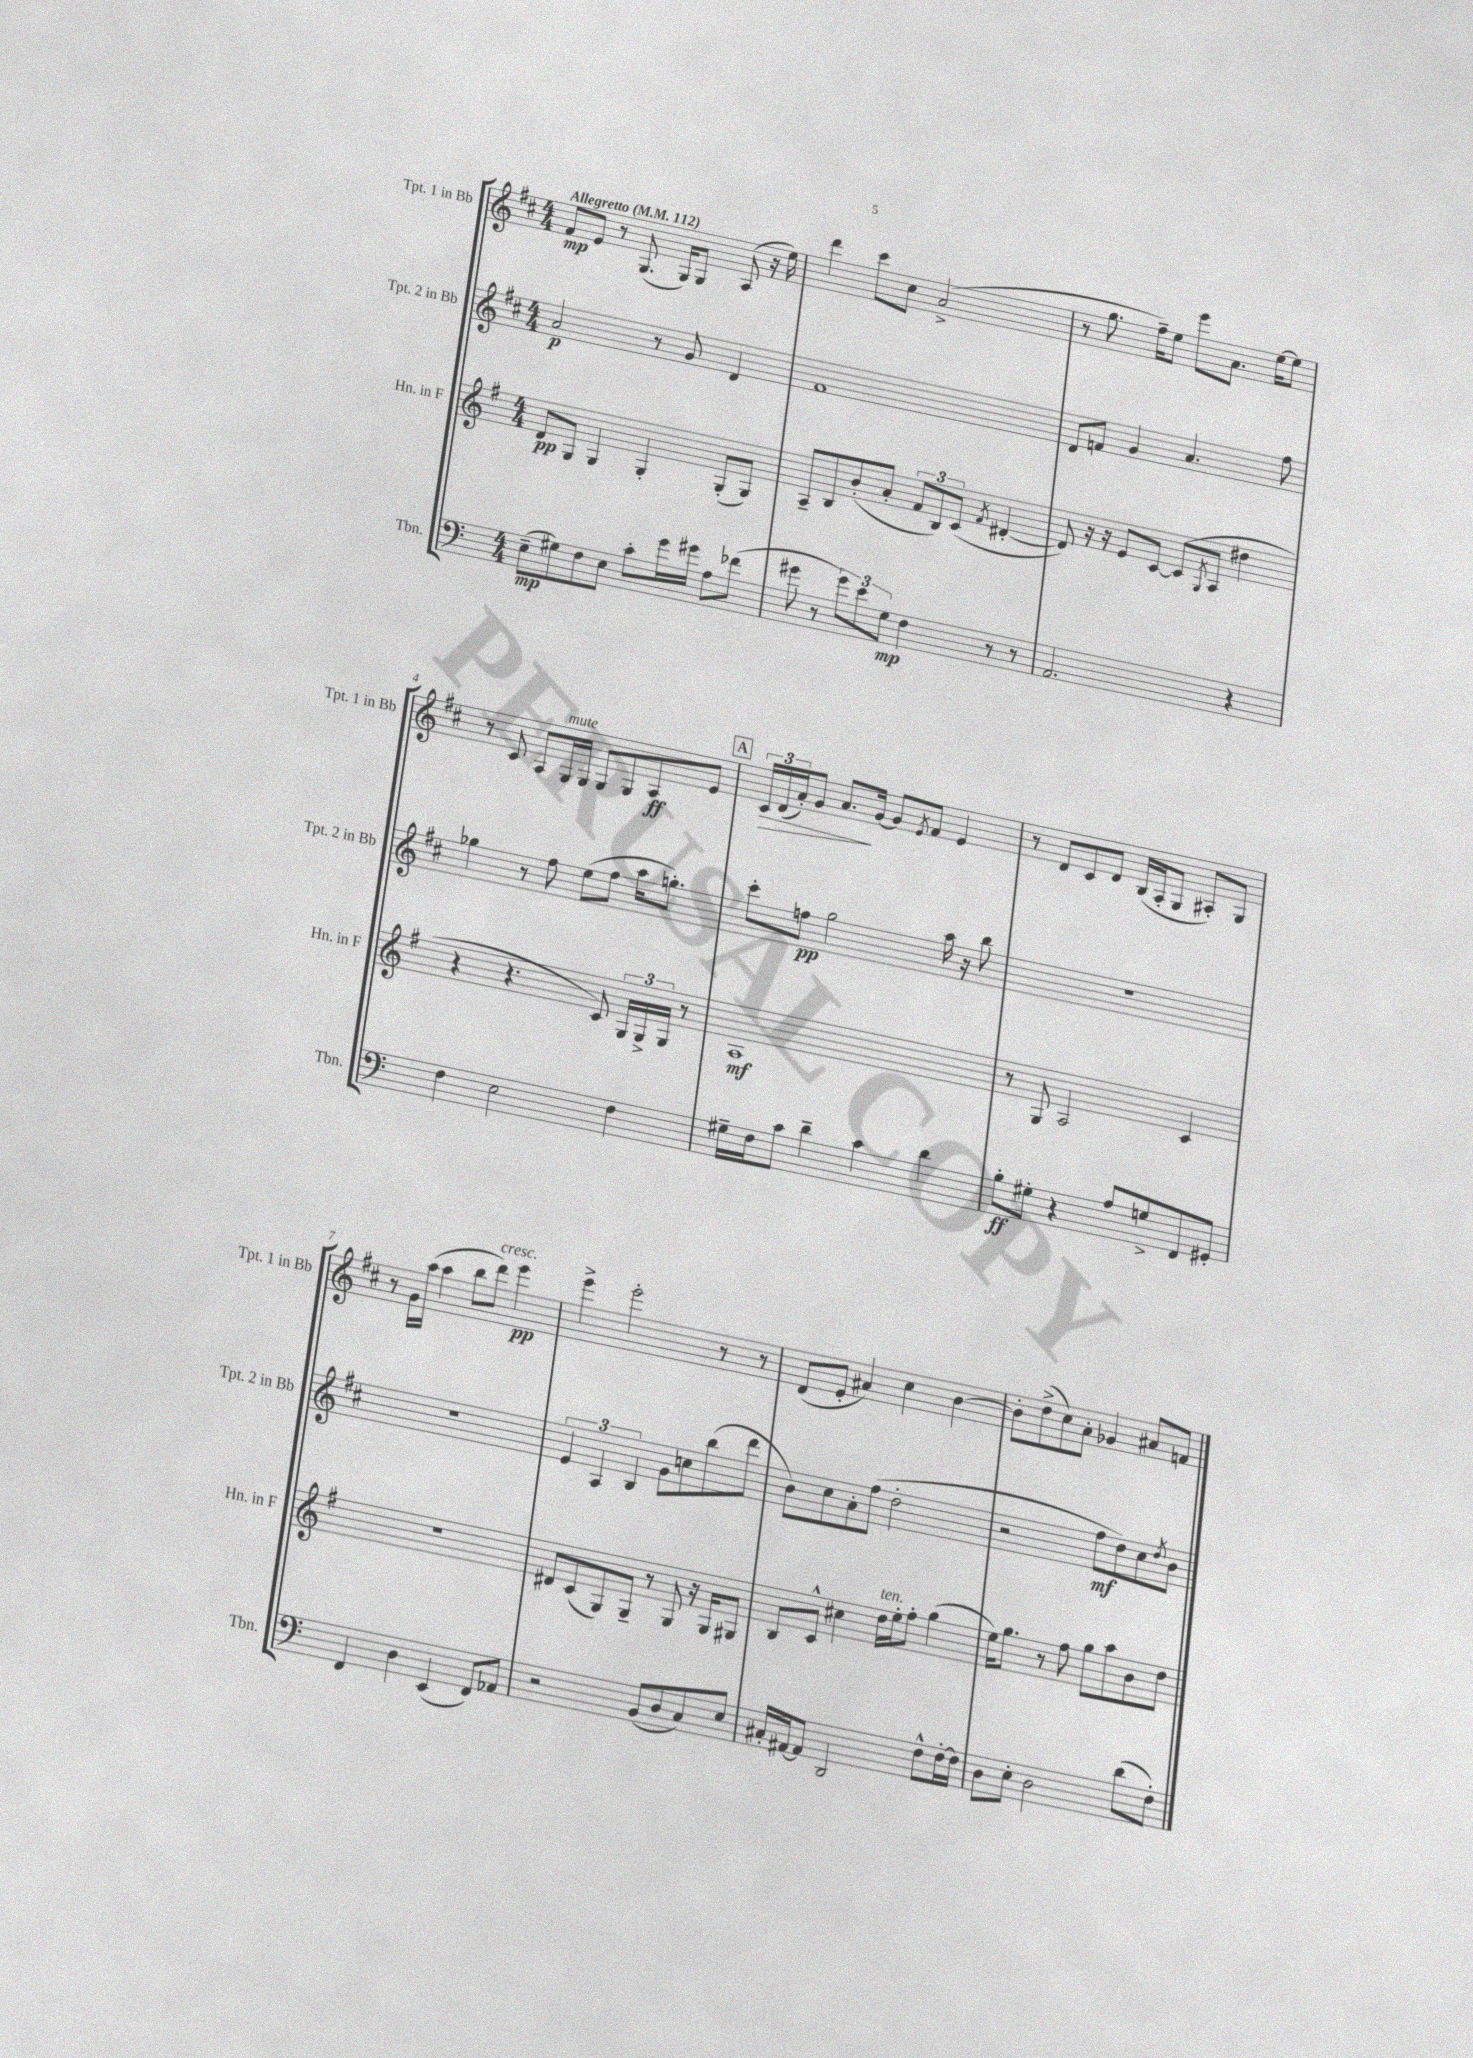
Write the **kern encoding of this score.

**kern	**dynam	**kern	**dynam	**kern	**dynam	**kern	**dynam
*part4	*part4	*part3	*part3	*part2	*part2	*part1	*part1
*staff4	*staff4	*staff3	*staff3	*staff2	*staff2	*staff1	*staff1
*I"Tbn.	*	*I"Hn. in F	*	*I"Tpt. 2 in Bb	*	*I"Tpt. 1 in Bb	*
*I'Tbn.	*	*I'Hn. in F	*	*I'Tpt. 2 in Bb	*	*I'Tpt. 1 in Bb	*
*clefF4	*	*clefG2	*	*clefG2	*	*clefG2	*
*k[]	*	*k[f#]	*	*k[f#c#]	*	*k[f#c#]	*
*M4/4	*	*M4/4	*	*M4/4	*	*M4/4	*
*MM112	*	*MM112	*	*MM112	*	*MM112	*
=1	=1	=1	=1	=1	=1	=1	=1
!	!	!	!	!	!	!LO:TX:a:B:t=Allegretto	!
(8E~\L	mp	8d/L	pp	2a/	p	8f#/L	mp
8G#X\)	.	8G/J	.	.	.	8e/J	.
8F\	.	4G/	.	.	.	8r	.
8E\J	.	.	.	.	.	(8.G/	.
8c'\L	.	4G'/	.	8r	.	.	.
.	.	.	.	.	.	16G/KL)	.
16g\L	.	.	.	8g/	.	8G/J	.
16g#X\JJ	.	.	.	.	.	.	.
8A\L	.	(8G'/L	.	4d/	.	(8A/	.
(8f-X\J	.	8G/J)	.	.	.	16r	.
.	.	.	.	.	.	16ee\)	.
=2	=2	=2	=2	=2	=2	=2	=2
8g#X\	.	8A~/L	.	1f#	.	4ddd\	.
8r	.	8B/	.	.	.	.	.
12g#\L)	.	(8b'/	.	.	.	8ccc#\L	.
12e\	.	.	.	.	.	.	.
.	.	8a'/J	.	.	.	8cc#\J	.
12G\J	mp	.	.	.	.	.	.
4F\	.	12f#/L	.	.	.	(2a^/	.
.	.	12B/)	.	.	.	.	.
.	.	(12c/J	.	.	.	.	.
.	.	8qf#/	.	.	.	.	.
8r	.	[4d#X'/	.	.	.	.	.
8r	.	.	.	.	.	.	.
=3	=3	=3	=3	=3	=3	=3	=3
2.AA/	.	8d#/])	.	8d/L	.	8r	.
.	.	16r	.	8fn/J	.	8.gg\	.
.	.	16r	.	.	.	.	.
.	.	8e/L	.	4g/	.	.	.
.	.	.	.	.	.	16ff#~\KL)	.
.	.	[8c/J	.	.	.	8ee\J	.
.	.	(8c/L]	.	4.a/	.	8eee\L	.
.	.	8qG/	.	.	.	.	.
.	.	8A/J	.	.	.	8.a\J	.
4r	.	4dd#X\	.	.	.	.	.
.	.	.	.	.	.	[16ee\KL	.
.	.	.	.	8ff#\	.	8ee\J]	.
!!LO:LB:g=z
=4	=4	=4	=4	=4	=4	=4	=4
4F\	.	4r	.	4gg-X\	.	8r	.
.	.	.	.	.	.	8c#/	.
2E\	.	4.r	.	8r	.	8A/L	.
!	!	!	!	!	!	!LO:TX:a:i:t=mute	!
.	.	.	.	8ff#\	.	16G/L	.
.	.	.	.	.	.	16G/JJ	.
.	.	.	.	(8ee\L	.	8G/L	.
.	.	8c/)	.	8ff#\J	.	8G/	.
4F\	.	24G/LL	.	16aa\KL	.	8A/	ff
.	.	24G^/	.	.	.	.	.
.	.	.	.	8.ggn'\J)	.	.	.
.	.	24G/JJ	.	.	.	.	.
.	.	8r	.	.	.	8e/J	.
!!LO:REH:place=s1:t=A
=5	=5	=5	=5	=5	=5	=5	=5
!	!	!	!	!	!	!	!LO:HP:b
16G#X~\LL	.	1A	mf	8ccc#'\L	.	24c#/LL	>
.	.	.	.	.	.	(24d/	.
16F\J	.	.	.	.	.	.	.
.	.	.	.	.	.	24a'/J)	.
8c\J	.	.	.	8ffn\J	pp	8g/J	.
4d~\	.	.	.	2gg\	.	8.a/L	.
.	.	.	.	.	.	[16g/Jk	]
4c\	.	.	.	.	.	8g/L]	.
.	.	.	.	.	.	8qe/	.
.	.	.	.	.	.	8f#/J	.
4d\	.	.	.	16aa\	.	4e/	.
.	.	.	.	16r	.	.	.
.	.	.	.	8bb\	.	.	.
=6	=6	=6	=6	=6	=6	=6	=6
8B'\L	ff	8r	.	1r	.	8r	.
8G#X'\J	.	8G/	.	.	.	8d/L	.
4r	.	2A/	.	.	.	8c#/	.
.	.	.	.	.	.	8d/J	.
8A/L	.	.	.	.	.	(16B/LL	.
.	.	.	.	.	.	16A'/J	.
8Gn^/	.	.	.	.	.	8G/J	.
8FF/	.	4c/	.	.	.	8A#X'/L)	.
8GG#X'/J	.	.	.	.	.	8G/J	.
!!LO:LB:g=z
=7	=7	=7	=7	=7	=7	=7	=7
4FF/	.	1r	.	1r	.	8r	.
.	.	.	.	.	.	16g\LL	.
.	.	.	.	.	.	(16aa\JJ	.
4D\	.	.	.	.	.	4aa\	.
(4EE/	.	.	.	.	.	8bb\L	.
!	!	!	!	!	!	!LO:TX:a:i:t=cresc.	!
.	.	.	.	.	.	8ddd\J)	.
8FF/L)	.	.	.	.	.	4eee\	pp
8AA-X/J	.	.	.	.	.	.	.
=8	=8	=8	=8	=8	=8	=8	=8
2r	.	8d#X/L	.	6e/	.	4eee^\	.
.	.	(8c/	.	.	.	.	.
.	.	.	.	6A/	.	.	.
.	.	8G/)	.	.	.	2eee'\	.
.	.	.	.	6B/	.	.	.
.	.	8G~/J	.	.	.	.	.
(8BB/L	.	8r	.	8g\L	.	.	.
8D/	.	8G/	.	8ccn\	.	.	.
8C/)	.	16r	.	(8bb\	.	8r	.
.	.	16G/KL	.	.	.	.	.
8E/J	.	8G#X/J	.	8ddd\J	.	8r	.
=9	=9	=9	=9	=9	=9	=9	=9
16C#X'/LL	.	8B/L	.	8b\L)	.	(8d/L	.
[16AA#X/J	.	.	.	.	.	.	.
8AA#/J]	.	8c^^/J	.	8cc#\	.	8e'/J	.
2DD/	.	4cc#X\	.	8a'\	.	4a#X/)	.
.	.	.	.	(8ff#\J	.	.	.
!	!	!LO:TX:a:i:t=ten.	!	!	!	!	!
.	.	16dd\LL	.	2dd'\	.	4cc#\	.
.	.	16ee'\J	.	.	.	.	.
.	.	8ff#'\J	.	.	.	.	.
8F^^\L	.	(4gg\	.	.	.	[4b\	.
[16F'\L	.	.	.	.	.	.	.
16F\JJ]	.	.	.	.	.	.	.
=10	=10	=10	=10	=10	=10	=10	=10
8D\L	.	16ee\KL)	.	2r	.	8b'\L]	.
.	.	8.gg\J	.	.	.	.	.
8E'\J	.	.	.	.	.	(8dd^\	.
2D\	.	8r	.	.	.	8cc#\)	.
.	.	8ff#\	.	.	.	8a'\J	.
.	.	8gg\L	.	8ff#\L	mf	4g-X/	.
.	.	8aa\	.	8dd\)	.	.	.
(8d\L	.	8b\	.	8cc#\	.	8a#X/L	.
.	.	.	.	8qdd/	.	.	.
8F'\J)	.	8dd\J	.	8b\J	.	8fn/J	.
==	==	==	==	==	==	==	==
*-	*-	*-	*-	*-	*-	*-	*-
